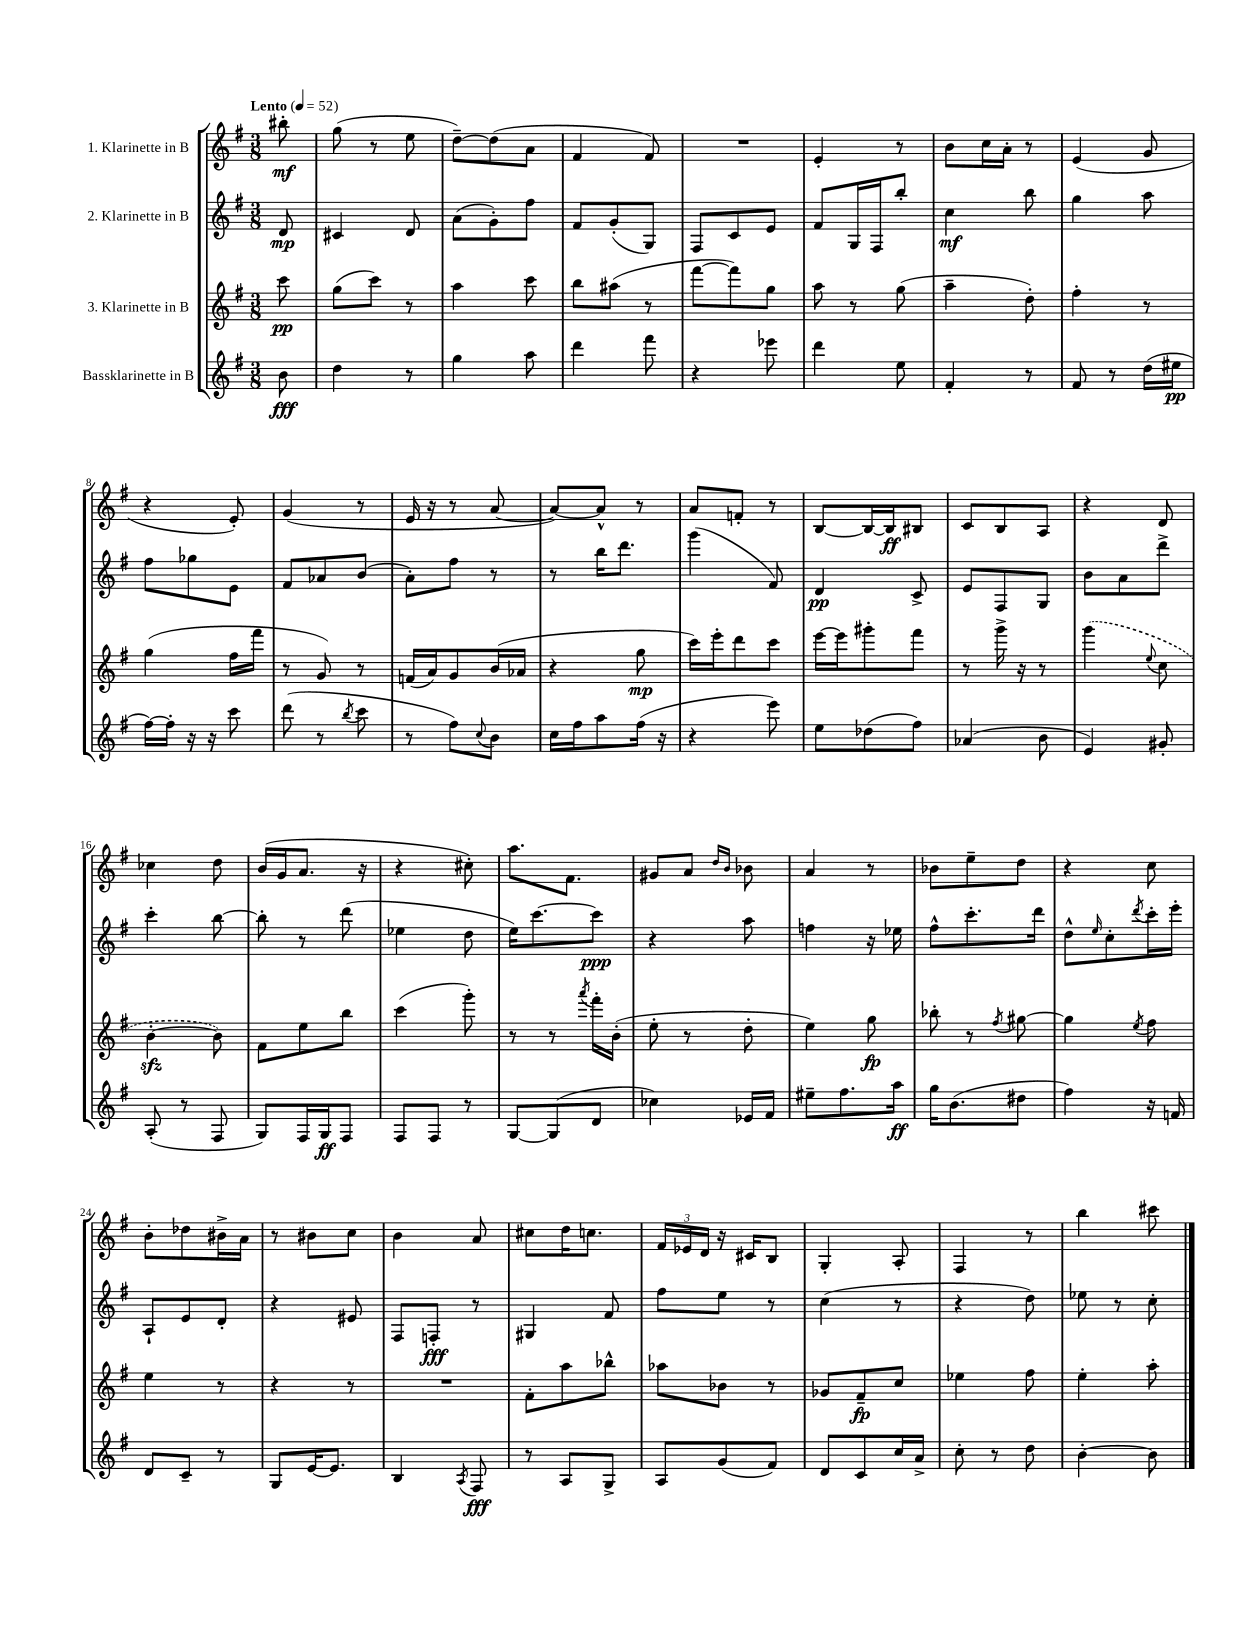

**kern	**dynam	**kern	**dynam	**kern	**dynam	**kern	**dynam
*part4	*part4	*part3	*part3	*part2	*part2	*part1	*part1
*staff4	*staff4	*staff3	*staff3	*staff2	*staff2	*staff1	*staff1
*I"Bassklarinette in B	*	*I"3. Klarinette in B	*	*I"2. Klarinette in B	*	*I"1. Klarinette in B	*
*clefG2	*	*clefG2	*	*clefG2	*	*clefG2	*
*k[f#]	*	*k[f#]	*	*k[f#]	*	*k[f#]	*
*M3/8	*	*M3/8	*	*M3/8	*	*M3/8	*
*MM52	*	*MM52	*	*MM52	*	*MM52	*
=	=	=	=	=	=	=	=
!	!	!	!	!	!	!LO:TX:a:B:t=Lento	!
8b\	fff	8ccc\	pp	8d/	mp	8bb#X'\	mf
=1	=1	=1	=1	=1	=1	=1	=1
4dd\	.	(8gg\L	.	4c#X/	.	(8gg\	.
.	.	8ccc\J)	.	.	.	8r	.
8r	.	8r	.	8d/	.	8ee\	.
=2	=2	=2	=2	=2	=2	=2	=2
4gg\	.	4aa\	.	(8a\L	.	[8dd~\L)	.
.	.	.	.	8g'\)	.	(8dd\]	.
8aa\	.	8ccc\	.	8ff#\J	.	8a\J	.
=3	=3	=3	=3	=3	=3	=3	=3
4ddd\	.	8bb\L	.	8f#/L	.	4f#/	.
.	.	(8aa#X\J	.	(8g'/	.	.	.
8fff#\	.	8r	.	8G/J)	.	8f#/)	.
=4	=4	=4	=4	=4	=4	=4	=4
4r	.	[8fff#\L	.	8F#/L	.	4.r	.
.	.	8fff#\])	.	8c/	.	.	.
8eee-X\	.	8gg\J	.	8e/J	.	.	.
=5	=5	=5	=5	=5	=5	=5	=5
4ddd\	.	8aa\	.	8f#/L	.	4e'/	.
.	.	8r	.	16G/L	.	.	.
.	.	.	.	16F#/J	.	.	.
8ee\	.	(8gg\	.	8bb'/J	.	8r	.
=6	=6	=6	=6	=6	=6	=6	=6
4f#'/	.	4aa~\	.	4cc\	mf	8b\L	.
.	.	.	.	.	.	16cc\L	.
.	.	.	.	.	.	16a'\JJ	.
8r	.	8dd'\)	.	8bb\	.	8r	.
=7	=7	=7	=7	=7	=7	=7	=7
8f#/	.	4ff#'\	.	4gg\	.	(4e/	.
8r	.	.	.	.	.	.	.
(16dd\LL	.	8r	.	8aa\	.	8g/	.
16ee#X\JJ	pp	.	.	.	.	.	.
!!LO:LB:g=z
=8	=8	=8	=8	=8	=8	=8	=8
[16ff#\LL)	.	(4gg\	.	8ff#\L	.	4r	.
16ff#'\JJ]	.	.	.	.	.	.	.
16r	.	.	.	8gg-X\	.	.	.
16r	.	.	.	.	.	.	.
8ccc\	.	16ff#\LL	.	8e\J	.	8e'/)	.
.	.	16fff#\JJ	.	.	.	.	.
=9	=9	=9	=9	=9	=9	=9	=9
(8ddd\	.	8r	.	8f#/L	.	(4g/	.
8r	.	8g/)	.	8a-X/	.	.	.
8qbb/	.	.	.	.	.	.	.
8ccc\	.	8r	.	(8b/J	.	8r	.
=10	=10	=10	=10	=10	=10	=10	=10
8r	.	(16fn/LL	.	8a'\L)	.	16e/	.
.	.	16a/J)	.	.	.	16r	.
8ff#\L)	.	8g/	.	8ff#\J	.	8r	.
8qqcc/	.	.	.	.	.	.	.
8b\J	.	(16b/L	.	8r	.	[8a/	.
.	.	16a-X/JJ	.	.	.	.	.
=11	=11	=11	=11	=11	=11	=11	=11
16cc\LL	.	4r	.	8r	.	8a/L_)	.
16ff#\J	.	.	.	.	.	.	.
8aa\	.	.	.	16bb\KL	.	8a^^/J]	.
.	.	.	.	8.ddd\J	.	.	.
(16ff#\Jk	.	8gg\	mp	.	.	8r	.
16r	.	.	.	.	.	.	.
=12	=12	=12	=12	=12	=12	=12	=12
4r	.	16ccc\LL)	.	(4ggg\	.	8a/L	.
.	.	16eee'\J	.	.	.	.	.
.	.	8ddd\	.	.	.	8fn'/J	.
8eee\)	.	8ccc\J	.	8f#/)	.	8r	.
=13	=13	=13	=13	=13	=13	=13	=13
8ee\L	.	[16eee\LL	.	4d/	pp	[8B/L	.
.	.	16eee\J]	.	.	.	.	.
(8dd-X\	.	8ggg#X'\	.	.	.	16B/L_	.
.	.	.	.	.	.	16B/J]	ff
8ff#\J)	.	8fff#\J	.	8c^/	.	8B#X/J	.
=14	=14	=14	=14	=14	=14	=14	=14
(4a-X/	.	8r	.	8e/L	.	8c/L	.
.	.	16ggg^\	.	8F#/	.	8B/	.
.	.	16r	.	.	.	.	.
8b\	.	8r	.	8G/J	.	8A/J	.
=15	=15	=15	=15	=15	=15	=15	=15
4e/)	.	(4ggg\	.	8b\L	.	4r	.
.	.	.	.	8a\	.	.	.
.	.	8qqee/	.	.	.	.	.
8g#X'/	.	8cc\	.	8ddd^\J	.	8d/	.
!!LO:LB:g=z
=16	=16	=16	=16	=16	=16	=16	=16
(8A'/	.	[4bzz'\	.	4ccc'\	.	4cc-X\	.
8r	.	.	.	.	.	.	.
8F#/	.	8b\])	.	[8bb\	.	8dd\	.
=17	=17	=17	=17	=17	=17	=17	=17
8G/L)	.	8f#\L	.	8bb'\]	.	(16b/LL	.
.	.	.	.	.	.	16g/J	.
16F#/L	.	8ee\	.	8r	.	8.a/J	.
16G/J	ff	.	.	.	.	.	.
8F#/J	.	8bb\J	.	(8ddd\	.	.	.
.	.	.	.	.	.	16r	.
=18	=18	=18	=18	=18	=18	=18	=18
8F#/L	.	(4ccc\	.	4ee-X\	.	4r	.
8F#/J	.	.	.	.	.	.	.
8r	.	8ggg'\)	.	8dd\	.	8cc#X'\)	.
=19	=19	=19	=19	=19	=19	=19	=19
[8G/L	.	8r	.	16ee\KL)	.	8.aa\L	.
.	.	.	.	[8.ccc\	.	.	.
(8G/]	.	8r	.	.	.	.	.
.	.	.	.	.	.	8.f#\J	.
.	.	8qaaa/	.	.	.	.	.
8d/J	.	16fff#'\LL	.	8ccc\J]	ppp	.	.
.	.	(16b'\JJ	.	.	.	.	.
=20	=20	=20	=20	=20	=20	=20	=20
4cc-X\)	.	8ee'\	.	4r	.	8g#X/L	.
.	.	8r	.	.	.	8a/J	.
.	.	.	.	.	.	16qqdd/LL	.
.	.	.	.	.	.	16qqb/JJ	.
16e-X/LL	.	8dd'\	.	8aa\	.	8b-X\	.
16f#/JJ	.	.	.	.	.	.	.
=21	=21	=21	=21	=21	=21	=21	=21
8ee#X~\L	.	4ee\)	.	4ffn\	.	4a/	.
8.ff#\	.	.	.	.	.	.	.
.	.	8gg\	fp	16r	.	8r	.
16aa\Jk	ff	.	.	16ee-X\	.	.	.
=22	=22	=22	=22	=22	=22	=22	=22
16gg\KL	.	8bb-X'\	.	8ff#^^\L	.	8b-X\L	.
(8.b\	.	.	.	.	.	.	.
.	.	8r	.	8.ccc'\	.	8ee~\	.
.	.	8qff#/	.	.	.	.	.
8dd#X\J	.	[8gg#X\	.	.	.	8dd\J	.
.	.	.	.	16ddd\Jk	.	.	.
=23	=23	=23	=23	=23	=23	=23	=23
4ff#\)	.	4gg#\]	.	8dd^^\L	.	4r	.
.	.	.	.	16qqee/	.	.	.
.	.	.	.	8cc'\	.	.	.
.	.	8qee/	.	8qddd/	.	.	.
16r	.	8ff#\	.	16ccc'\L	.	8cc\	.
16fn/	.	.	.	16eee'\JJ	.	.	.
!!LO:LB:g=z
=24	=24	=24	=24	=24	=24	=24	=24
8d/L	.	4ee\	.	8A`/L	.	8b'\L	.
8c~/J	.	.	.	8e/	.	8dd-X\	.
8r	.	8r	.	8d'/J	.	16b#X^\L	.
.	.	.	.	.	.	16a\JJ	.
=25	=25	=25	=25	=25	=25	=25	=25
8G/L	.	4r	.	4r	.	8r	.
[16e/K	.	.	.	.	.	8b#X\L	.
8.e/J]	.	.	.	.	.	.	.
.	.	8r	.	8e#X/	.	8cc\J	.
=26	=26	=26	=26	=26	=26	=26	=26
4B/	.	4.r	.	8F#/L	.	4b\	.
.	.	.	.	8Fn'/J	fff	.	.
8qA/	.	.	.	.	.	.	.
8F#/	fff	.	.	8r	.	8a/	.
=27	=27	=27	=27	=27	=27	=27	=27
8r	.	8f#'\L	.	4G#X/	.	8cc#X\L	.
8A/L	.	8aa\	.	.	.	16dd\K	.
.	.	.	.	.	.	8.ccn\J	.
8G^/J	.	8bb-X^^\J	.	8f#/	.	.	.
=28	=28	=28	=28	=28	=28	=28	=28
8A/L	.	8aa-X\L	.	8ff#\L	.	24f#/LL	.
.	.	.	.	.	.	24e-X/	.
.	.	.	.	.	.	24d/JJ	.
(8g/	.	8b-X\J	.	8ee\J	.	16r	.
.	.	.	.	.	.	16c#X/KL	.
8f#/J)	.	8r	.	8r	.	8B/J	.
=29	=29	=29	=29	=29	=29	=29	=29
8d/L	.	8g-X/L	.	(4cc\	.	4G'/	.
8c/	.	8f#~/	fp	.	.	.	.
16cc/L	.	8cc/J	.	8r	.	8A'/	.
16a^/JJ	.	.	.	.	.	.	.
=30	=30	=30	=30	=30	=30	=30	=30
8cc'\	.	4ee-X\	.	4r	.	4F#/	.
8r	.	.	.	.	.	.	.
8dd\	.	8ff#\	.	8dd\)	.	8r	.
=31	=31	=31	=31	=31	=31	=31	=31
[4b'\	.	4ee'\	.	8ee-X\	.	4bb\	.
.	.	.	.	8r	.	.	.
8b\]	.	8aa'\	.	8cc'\	.	8ccc#X\	.
==	==	==	==	==	==	==	==
*-	*-	*-	*-	*-	*-	*-	*-
